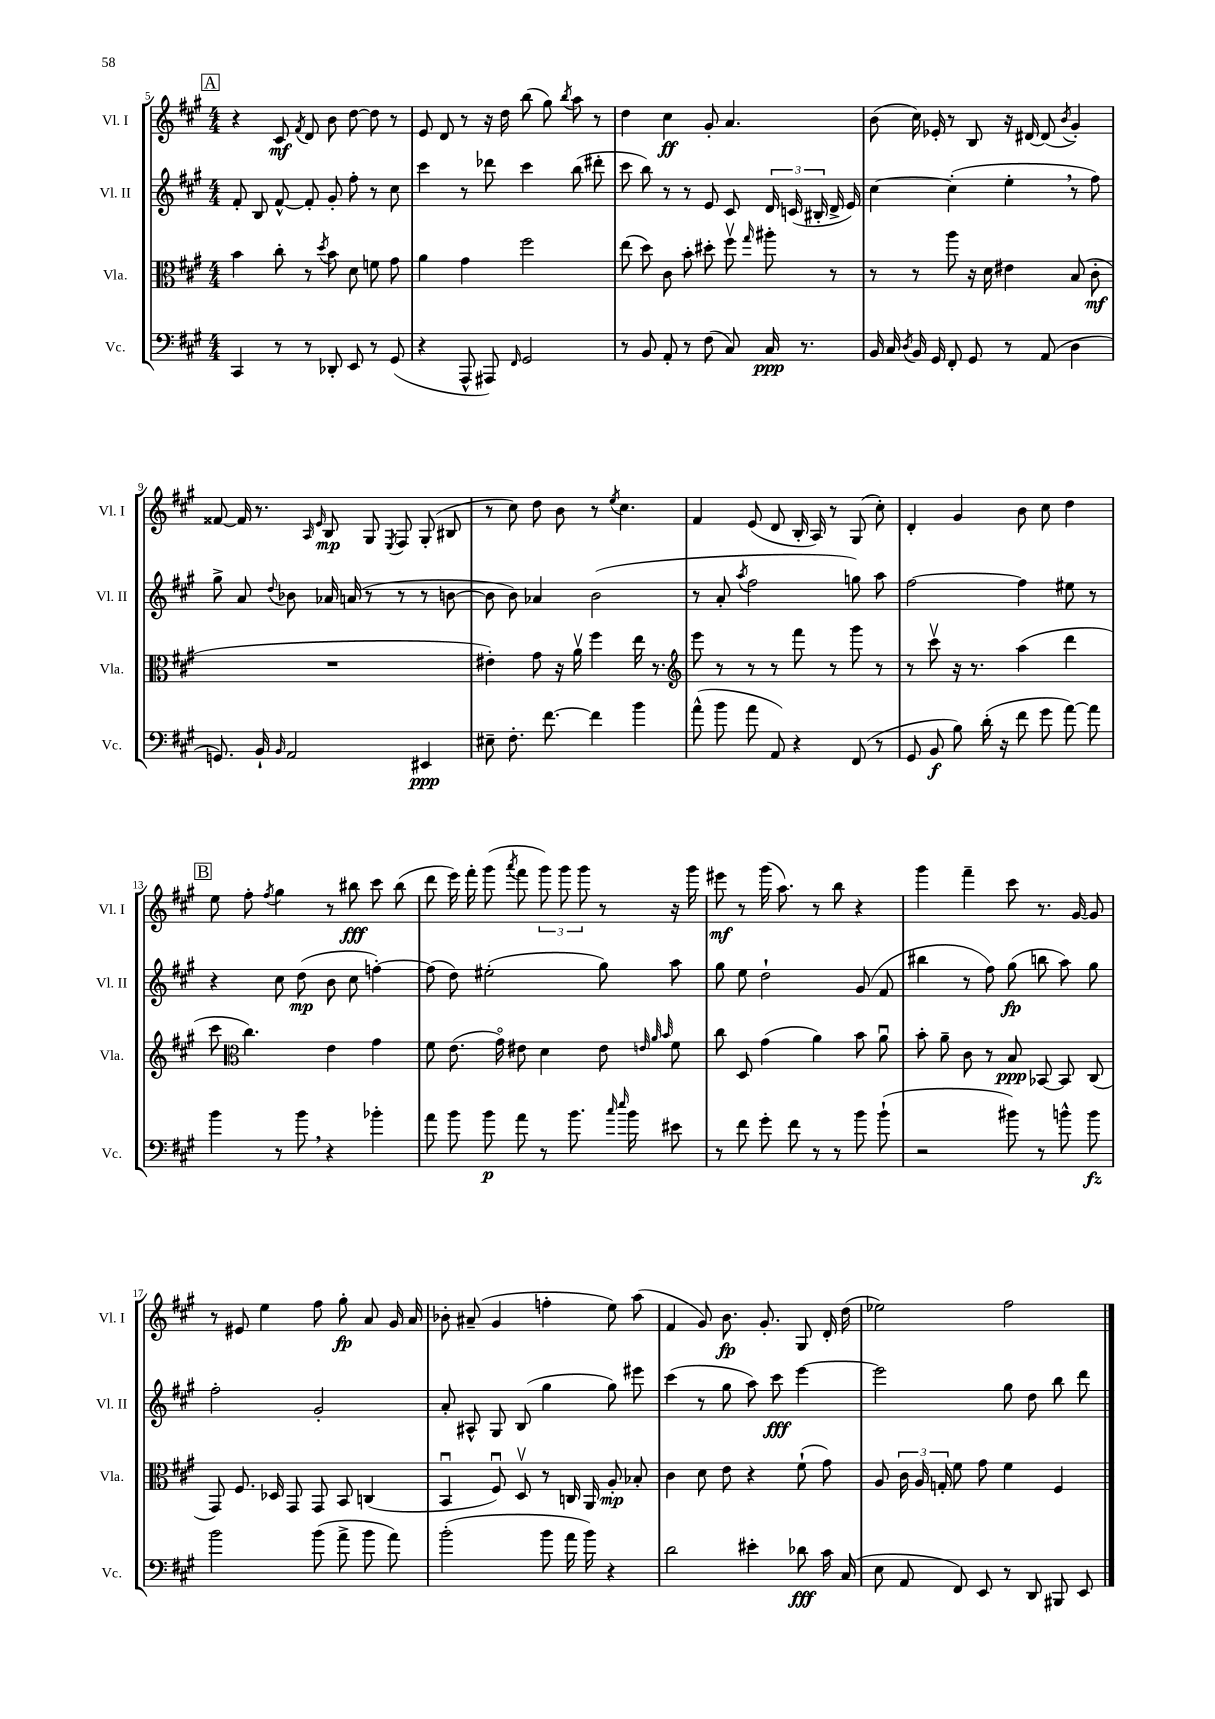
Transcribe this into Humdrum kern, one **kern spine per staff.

**kern	**dynam	**kern	**dynam	**kern	**dynam	**kern	**dynam
*part4	*part4	*part3	*part3	*part2	*part2	*part1	*part1
*staff4	*staff4	*staff3	*staff3	*staff2	*staff2	*staff1	*staff1
*I"Vc.	*	*I"Vla.	*	*I"Vl. II	*	*I"Vl. I	*
*I'Vc.	*	*I'Vla.	*	*I'Vl. II	*	*I'Vl. I	*
*clefF4	*	*clefC3	*	*clefG2	*	*clefG2	*
*k[f#c#g#]	*	*k[f#c#g#]	*	*k[f#c#g#]	*	*k[f#c#g#]	*
*M4/4	*	*M4/4	*	*M4/4	*	*M4/4	*
!!LO:REH:place=s1:t=A
=5	=5	=5	=5	=5	=5	=5	=5
4CC#/	.	4b\	.	8f#'/	.	4r	.
.	.	.	.	8B/	.	.	.
8r	.	8cc#'\	.	[8f#^^/	.	8c#/	mf
.	.	.	.	.	.	8qf#/	.
8r	.	8r	.	8f#'/]	.	8d/	.
.	.	8qdd/	.	.	.	.	.
8DD-X'/	.	8b\	.	8g#'/	.	8b\	.
8EE/	.	8d\	.	8ff#'\	.	[8dd\	.
8r	.	8fn\	.	8r	.	8dd\]	.
(8GG#/	.	8g#\	.	8cc#\	.	8r	.
=6	=6	=6	=6	=6	=6	=6	=6
4r	.	4a\	.	4ccc#\	.	8e/	.
.	.	.	.	.	.	8d/	.
8AAA^^/	.	4g#\	.	8r	.	8r	.
8AAA#X/)	.	.	.	8ddd-X\	.	16r	.
.	.	.	.	.	.	16dd\	.
16qqFF#/	.	.	.	.	.	.	.
2GG#/	.	2ff#\	.	4ccc#\	.	(8bb\	.
.	.	.	.	.	.	8gg#\)	.
.	.	.	.	.	.	8qbb/	.
.	.	.	.	(8bb\	.	8aa\	.
.	.	.	.	8ddd#X'\	.	8r	.
=7	=7	=7	=7	=7	=7	=7	=7
8r	.	(8ee\	.	8ccc#\	.	4dd\	.
8BB/	.	8dd\)	.	8bb\)	.	.	.
8AA'/	.	8c#\	.	8r	.	4cc#\	ff
8r	.	8b'\	.	8r	.	.	.
(8F#\	.	8dd#X'\	.	8e/	.	8g#'/	.
8C#/)	.	8ff#v\	.	8c#/	.	4.a/	.
.	.	16qqgg#/	.	.	.	.	.
16C#/	ppp	8aa#X'\	.	24d/	.	.	.
.	.	.	.	(24cn/	.	.	.
8.r	.	.	.	.	.	.	.
.	.	.	.	24B#X'/	.	.	.
.	.	8r	.	16d^/	.	.	.
.	.	.	.	16e/)	.	.	.
=8	=8	=8	=8	=8	=8	=8	=8
16BB/	.	8r	.	[4cc#\	.	(8b\	.
16C#/	.	.	.	.	.	.	.
8qD/	.	.	.	.	.	.	.
16BB/	.	8r	.	.	.	16cc#\)	.
16GG#/	.	.	.	.	.	16e-X'/	.
8FF#'/	.	8aa\	.	(4cc#'\]	.	8r	.
8GG#/	.	16r	.	.	.	8B/	.
.	.	16d\	.	.	.	.	.
8r	.	4e#X\	.	4ee',\	.	16r	.
.	.	.	.	.	.	[16d#X/	.
(8AA/	.	.	.	.	.	(8d#/]	.
.	.	.	.	.	.	8qb/	.
4D\	.	(8B/	.	8r	.	4g#'/)	.
.	.	8c#'\	mf	8ff#\)	.	.	.
!!LO:LB:g=z
=9	=9	=9	=9	=9	=9	=9	=9
8.GGn/)	.	1r	.	8gg#^\	.	[8f##X/	.
.	.	.	.	8a/	.	16f##/]	.
16BB`/	.	.	.	.	.	8.r	.
16qqBB/	.	.	.	8qqdd/	.	.	.
2AA/	.	.	.	8b-X\	.	.	.
.	.	.	.	.	.	16qqA/	.
.	.	.	.	.	.	16qqe/	.
.	.	.	.	16a-X/	.	8B/	mp
.	.	.	.	(16an/	.	.	.
.	.	.	.	8r	.	8G#/	.
.	.	.	.	.	.	8qE/	.
.	.	.	.	8r	.	8F#/	.
4EE#X/	ppp	.	.	8r	.	(8G#'/	.
.	.	.	.	[8bn\	.	8B#X/	.
=10	=10	=10	=10	=10	=10	=10	=10
8E#X~\	.	4e#X'\)	.	8b\]	.	8r	.
8.F#'\	.	.	.	8b\)	.	8cc#\)	.
.	.	8g#\	.	4a-X/	.	8dd\	.
[8.f#\	.	.	.	.	.	.	.
.	.	16r	.	.	.	8b\	.
.	.	16av\	.	.	.	.	.
4f#\]	.	4ff#\	.	(2b\	.	8r	.
.	.	.	.	.	.	8qee/	.
.	.	.	.	.	.	4.cc#\	.
4b\	.	16ee\	.	.	.	.	.
.	.	8.r	.	.	.	.	.
=11	=11	=11	=11	=11	=11	=11	=11
*	*	*clefG2	*	*	*	*	*
(8a^^\	.	8eee\	.	8r	.	4f#/	.
8b\	.	8r	.	8a'/	.	.	.
.	.	.	.	8qaa/	.	.	.
8a\	.	8r	.	2ff#\	.	(8e/	.
8AA/)	.	8r	.	.	.	8d/	.
4r	.	8fff#\	.	.	.	16B'/	.
.	.	.	.	.	.	16A/)	.
.	.	8r	.	.	.	8r	.
(8FF#/	.	8ggg#\	.	8ggn\)	.	(8G#/	.
8r	.	8r	.	8aa\	.	8cc#'\)	.
=12	=12	=12	=12	=12	=12	=12	=12
8GG#/	.	8r	.	[2ff#\	.	4d'/	.
8BB/	f	8ccc#v\	.	.	.	.	.
8B\)	.	16r	.	.	.	4g#/	.
.	.	8.r	.	.	.	.	.
(16d'\	.	.	.	.	.	.	.
16r	.	.	.	.	.	.	.
8f#\	.	(4aa\	.	4ff#\]	.	8b\	.
8g#\	.	.	.	.	.	8cc#\	.
[8a\)	.	4ddd\	.	8ee#X\	.	4dd\	.
8a\]	.	.	.	8r	.	.	.
!!LO:LB:g=z
!!LO:REH:place=s1:t=B
=13	=13	=13	=13	=13	=13	=13	=13
4b\	.	8ccc#\	.	4r	.	8ee\	.
*	*	*clefC3	*	*	*	*	*
.	.	4.cc#\)	.	.	.	8ff#'\	.
.	.	.	.	.	.	8qff#/	.
8r	.	.	.	8cc#\	.	4gg#\	.
8b,\	.	.	.	(8dd\	mp	.	.
4r	.	4e\	.	8b\	.	8r	.
.	.	.	.	8cc#\	.	8bb#X\	fff
4b-X'\	.	4g#\	.	[4ffn'\)	.	8ccc#\	.
.	.	.	.	.	.	(8bb#\	.
=14	=14	=14	=14	=14	=14	=14	=14
8a\	.	8f#\	.	(8ff\]	.	8ddd\	.
8b\	.	(8.e\	.	8dd\)	.	16eee\)	.
.	.	.	.	.	.	16fff#'\	.
8b\	p	.	.	(2ee#X'\	.	(8ggg#\	.
.	.	16g#\)	.	.	.	.	.
.	.	.	.	.	.	8qaaa/	.
8a\	.	8e#X\	.	.	.	8fff#\	.
8r	.	4d\	.	.	.	12ggg#\)	.
.	.	.	.	.	.	12ggg#\	.
8.b\	.	.	.	.	.	.	.
.	.	.	.	.	.	12ggg#\	.
.	.	8e#\	.	8gg#\)	.	8r	.
16qqcc#/	.	.	.	.	.	.	.
16qqee/	.	.	.	.	.	.	.
16b\	.	.	.	.	.	.	.
.	.	32qqen/	.	.	.	.	.
.	.	32qqa/	.	.	.	.	.
.	.	32qqb/	.	.	.	.	.
8e#X\	.	8f#\	.	8aa\	.	16r	.
.	.	.	.	.	.	16ggg#\	.
=15	=15	=15	=15	=15	=15	=15	=15
8r	.	8cc#\	.	8gg#\	.	8eee#X\	mf
8f#\	.	8D/	.	8ee\	.	8r	.
8g#'\	.	(4g#\	.	2dd`\	.	(16ggg#\	.
.	.	.	.	.	.	8.aa\)	.
8f#\	.	.	.	.	.	.	.
8r	.	4a\)	.	.	.	8r	.
8r	.	.	.	.	.	8bb\	.
8b\	.	8b\	.	(8g#/	.	4r	.
(8b`\	.	8au\	.	8f#/	.	.	.
=16	=16	=16	=16	=16	=16	=16	=16
2r	.	8b'\	.	4bb#X\	.	4ggg#\	.
.	.	8a~\	.	.	.	.	.
.	.	8c#\	.	8r	.	4fff#~\	.
.	.	8r	.	8ff#\)	.	.	.
8b#X\)	.	8B/	ppp	(8gg#\	fp	8ccc#\	.
8r	.	[8BB-X/	.	8bbn\	.	8.r	.
8bn^^\	.	8BB-/]	.	8aa\)	.	.	.
.	.	.	.	.	.	[16g#/	.
8b\	fz	(8C#/	.	8gg#\	.	8g#/]	.
!!LO:LB:g=z
=17	=17	=17	=17	=17	=17	=17	=17
2b\	.	8GG#/)	.	2ff#'\	.	8r	.
.	.	8.F#/	.	.	.	8e#X/	.
.	.	.	.	.	.	4ee\	.
.	.	16D-X/	.	.	.	.	.
.	.	8GG#/	.	.	.	.	.
(8b\	.	8GG#/	.	2g#'/	.	8ff#\	.
8a^\	.	8BB/	.	.	.	8gg#'\	fp
8b\	.	(4Cn/	.	.	.	8a/	.
8a\)	.	.	.	.	.	16g#/	.
.	.	.	.	.	.	16a/	.
=18	=18	=18	=18	=18	=18	=18	=18
(2b'\	.	4BBu/	.	8a'/	.	8b-X'\	.
.	.	.	.	8A#X^^/	.	(8a#X~/	.
.	.	8F#u/)	.	8G#/	.	4g#/	.
.	.	8Dv/	.	(8B/	.	.	.
8b\	.	8r	.	4gg#\	.	4ffn'\	.
16a\	.	16Cn/	.	.	.	.	.
16b\)	.	16AA/	.	.	.	.	.
4r	.	8A'/	mp	8gg#\)	.	8ee\)	.
.	.	8B-X'/	.	8eee#X\	.	(8aa\	.
=19	=19	=19	=19	=19	=19	=19	=19
2d\	.	4c#\	.	(4ccc#\	.	4f#/	.
.	.	8d\	.	8r	.	8g#/)	.
.	.	8e\	.	8gg#\	.	8.b\	fp
4e#X'\	.	4r	.	8aa\)	.	.	.
.	.	.	.	.	.	8.g#'/	.
.	.	.	.	8ccc#\	fff	.	.
8d-X\	fff	(8f#`\	.	[4eee\	.	8G#/	.
16c#\	.	8g#\)	.	.	.	16d'/	.
(16C#/	.	.	.	.	.	(16dd\	.
=20	=20	=20	=20	=20	=20	=20	=20
8E\	.	8A/	.	2eee\]	.	2ee-X\)	.
8AA/	.	24c#\	.	.	.	.	.
.	.	24A/	.	.	.	.	.
.	.	24Gn'/	.	.	.	.	.
8FF#/)	.	8f#\	.	.	.	.	.
8EE/	.	8g#\	.	.	.	.	.
8r	.	4f#\	.	8gg#\	.	2ff#\	.
8DD/	.	.	.	8dd\	.	.	.
8BBB#X/	.	4F#/	.	8bb\	.	.	.
8EE/	.	.	.	8ddd\	.	.	.
==	==	==	==	==	==	==	==
*-	*-	*-	*-	*-	*-	*-	*-
